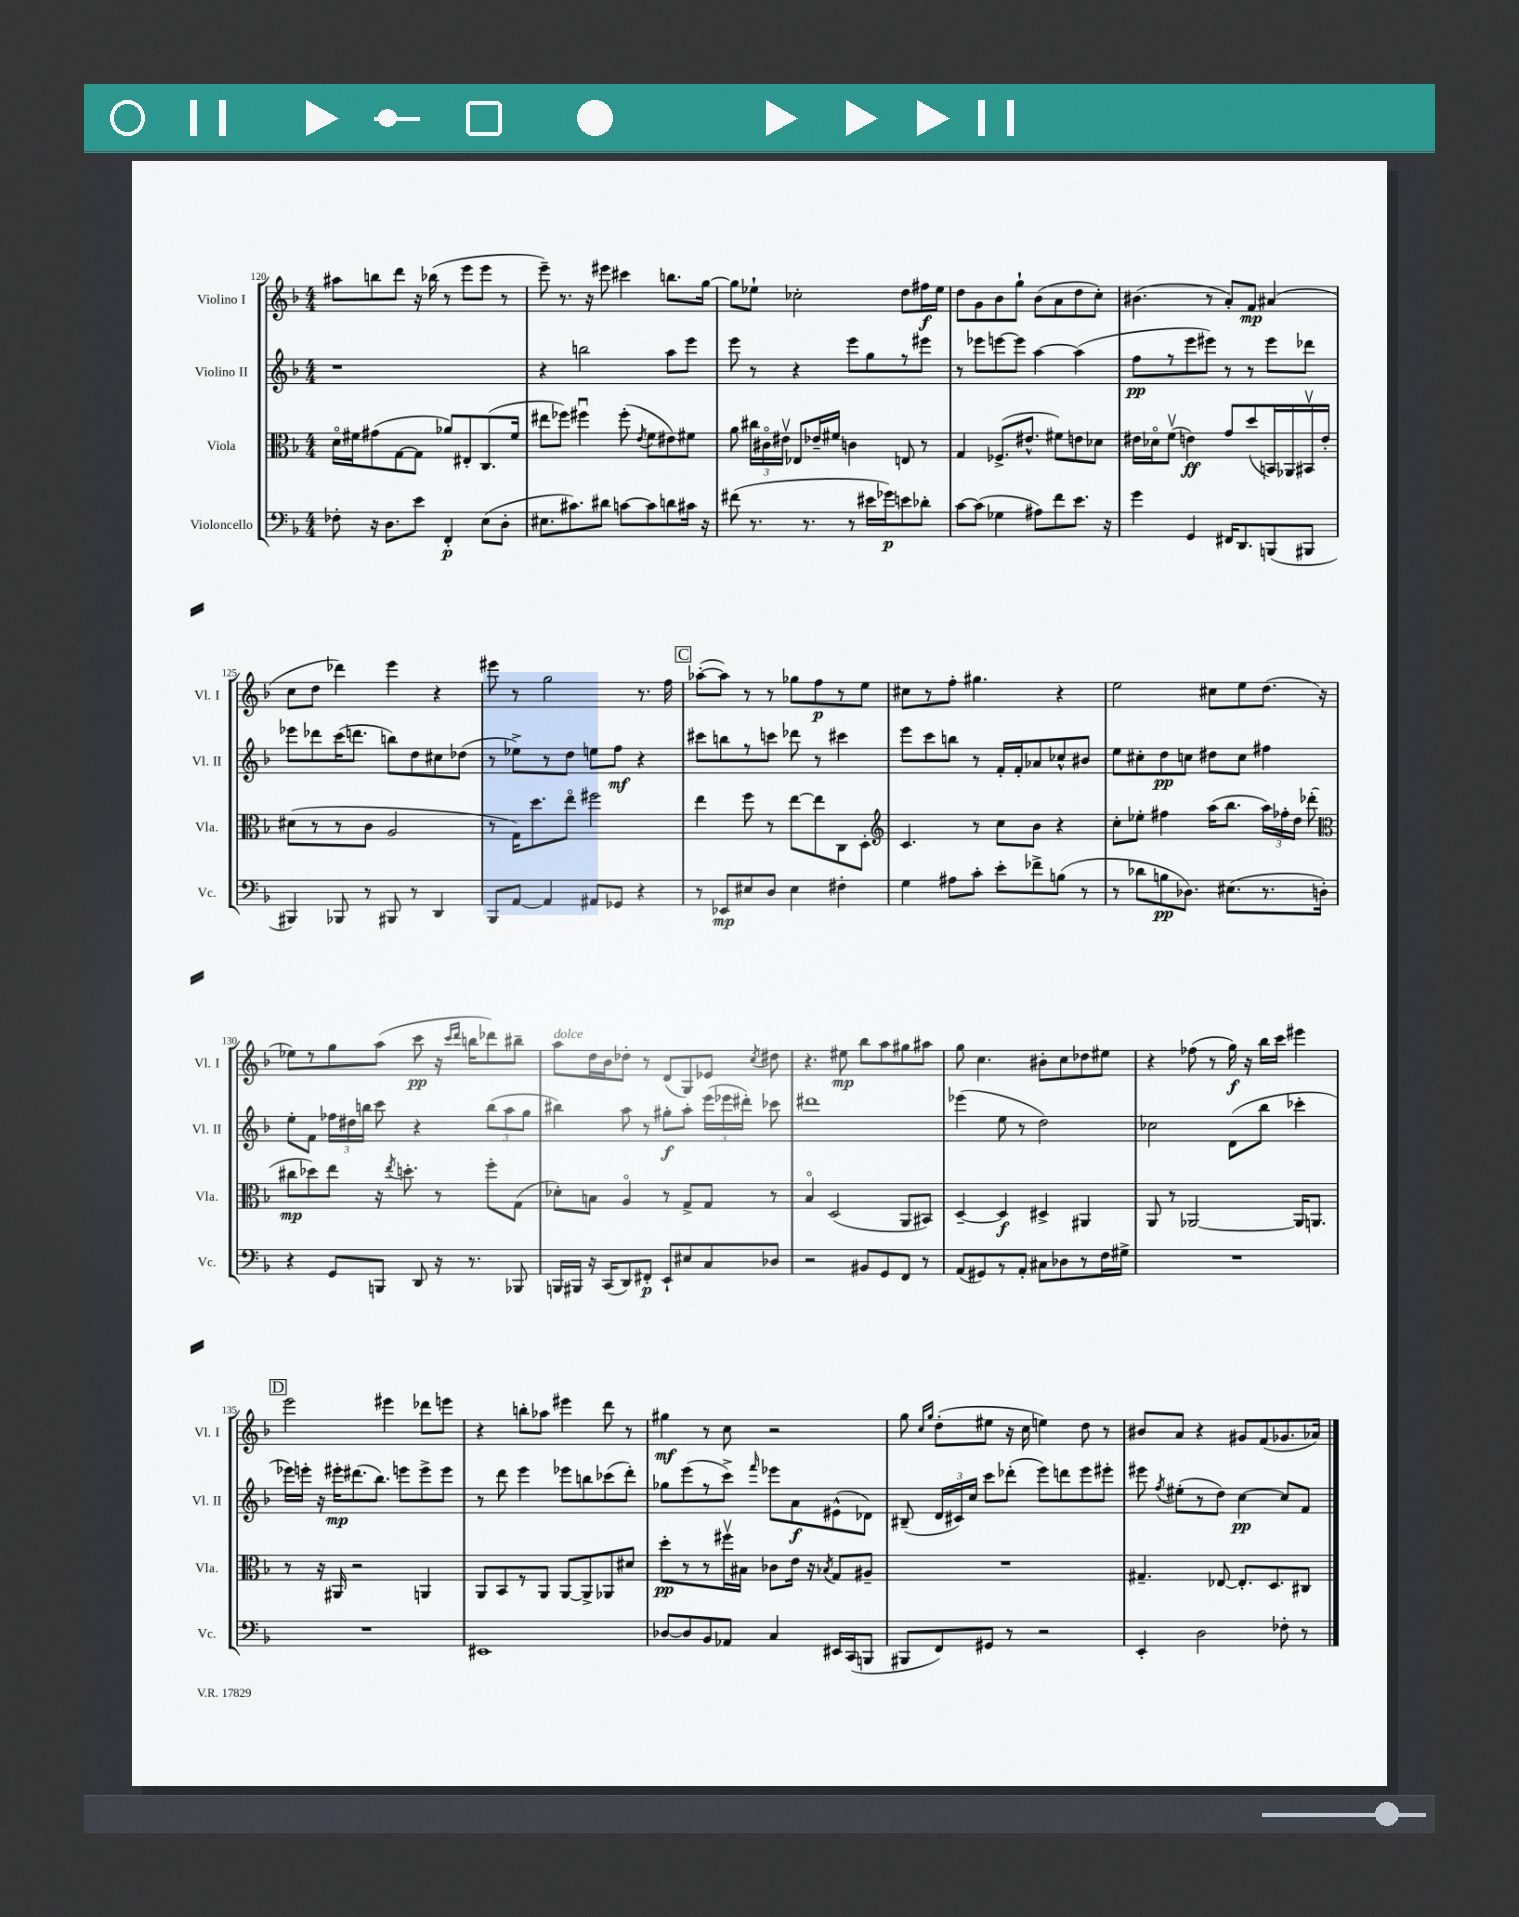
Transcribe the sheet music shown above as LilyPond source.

<<
\new StaffGroup <<
\new Staff = "s0" \with { instrumentName = "Violino I" shortInstrumentName = "Vl. I" } {
    \clef treble \key f \major \numericTimeSignature \time 4/4
    \autoBeamOff ais''8[ b''8 d'''8] r16 bes''16( r8 e'''8[ e'''8] r8 |
    e'''8--) r8. r16 eis'''8 cis'''4 b''8.[ g''16]~ |
    g''8[ ees''8]-! ces''2-. d''8[ fis''16\f ees''16] |
    d''8[ g'8 bes'8 g''8]-! bes'8[( a'8 d''8 c''8]-.) |
    bis'4.( r8 a'8[-.) f'8]\mp ais'4( |
    c''8[ d''8] des'''4) e'''4 r4 |
    eis'''8 r8 g''2 r8. f''16 |
    \mark \markup { \box "C" } aes''8[~-.( aes''8]) r8 r8 ges''8[ f''8\p r8 e''8] |
    cis''8[ r8 f''8]-. gis''4. r4 |
    e''2 cis''8[ e''8 d''8.]( r16 |
    ees''8[) r8 g''8 a''8]( c'''8\pp r16 \grace { c'''16[ d'''16] } b''16[ des'''8) bis''8]-- |
    a''8[^\markup { \italic "dolce" } d''16 bes'16 des''8]-. r8 d'8[( g8) ees'8] \acciaccatura { c''8 } dis''8 |
    r4. eis''8\mp bes''8[ a''8 gis''8 ais''8] |
    g''8 c''4. bis'8[-. c''8 des''8 eis''8] |
    r4 fes''8( r8 g''16\f) r16 bes''16[ c'''16] eis'''4 |
    \mark \markup { \box "D" } e'''2 eis'''4 des'''8[ e'''8] |
    r4 b''8[-. aes''8] eis'''4 d'''8 r8 |
    gis''4\mf r8 c''8 r2 |
    g''8 \grace { c''16[ g''16] } d''8[-.( eis''8] r16 c''16 e''4) d''8 r8 |
    bis'8[ a'8] r4 gis'8[ f'8( ges'8. aes'16]) \bar "|." |
}
\new Staff = "s1" \with { instrumentName = "Violino II" shortInstrumentName = "Vl. II" } {
    \clef treble \key f \major \numericTimeSignature \time 4/4
    \autoBeamOff r1 |
    r4 b''2 a''8[ e'''8] |
    e'''8 r8 r4 e'''8[ g''8 r8 eis'''8] |
    r8 ees'''8[ e'''8~ e'''8] a''4~ a''4( |
    f''8[\pp r8 e'''8 eis'''8]) r8 r8 eis'''8[ des'''8] |
    ees'''8[ des'''8 c'''16( d'''8.] b''8[) d''8 cis''8 des''8]( |
    r8 ees''8[->) r8 d''8] e''8[ f''8]\mf r4 |
    \mark \markup { \box "C" } cis'''8[ b''8 r8 c'''8] des'''8 r8 cis'''4 |
    e'''8[ c'''8 b''8] r8 f'16[-. f'16-. aes'8 ces''8-^ bis'8] |
    e''8[ cis''8-. d''8\pp c''8] dis''8[ c''8] fis''4 |
    e''8[-. f'8] \tuplet 3/2 { fes''16[ dis''16 b''16] } c'''8 r4 \tuplet 3/2 { b''8[( a''8 g''8] } |
    bis''4) a''8 r8 gis''8[-.\f a''8]-. \tuplet 3/2 { e'''16[( ees'''16 dis'''16]-.) } ces'''8 |
    dis'''1 |
    ees'''4( e''8 r8 d''2) |
    ces''2 d'8[( bes''8] ces'''4-. |
    \mark \markup { \box "D" } ees'''16[) e'''16]-. r16 eis'''16[-.\mp dis'''8.( bes''8.]) e'''8[ e'''8-> e'''8] |
    r8 d'''8 e'''4 ees'''8[ b''8 ces'''8( d'''8]-.) |
    ges''8[ e'''8( r8 c'''8]->) \grace { f'''16 } ees'''8[ a'8\f eis'8-^( des'8]) |
    bis8--( \tuplet 3/2 { d'16[ cis'16) c''16] } c'''8[ des'''8]-.( e'''8[) d'''8 e'''8 eis'''8]-. |
    eis'''8 \acciaccatura { f''8 } eis''8[-.( r8 d''8]) c''4~\pp c''8[ f'8] \bar "|." |
}
\new Staff = "s2" \with { instrumentName = "Viola" shortInstrumentName = "Vla." } {
    \clef alto \key f \major \numericTimeSignature \time 4/4
    \autoBeamOff d'16[\flageolet fis'16 gis'8( g8~ g8] aes'8[) eis8-. c8.( fis'16] |
    eis''8[ fes''8]) fis''4\downbow fis''8-.( \acciaccatura { e'8 } f'8[ eis'8) fis'8] |
    a'8 \tuplet 3/2 { cis''16[ cis'16\flageolet eis'16]\upbow } ees8[ ees'16-- fis'16] c'4 e8 r8 |
    g4 fes8.[->( eis'8.]-^ fis'8[) e'8 des'8] |
    eis'16[ des'16\flageolet f'8]\upbow( e'4\ff) g'8[ d''8( b,16) aes,16 bis,16\upbow e'16]-. |
    dis'8[( r8 r8 c'8] a2 |
    r8 g16[) d''8. e''8]\flageolet fis''2 |
    \mark \markup { \box "C" } e''4 f''8 r8 e''8[~ e''8 c8 d8]-. |
    \clef treble c'4. r8 c''8[ bes'8] r4 |
    c''8[-. ees''8]-. fis''4 a''16[( bes''8.] \tuplet 3/2 { a''16[) fes''16-. d''16] } des'''8-.( |
    \clef alto cis''8[\mp des''8) e''8] r16 \acciaccatura { e''8 } d''8.-. r8 f''8[-. g8]( |
    des'8[-.) b8] a4\flageolet r8 g8[-> g8] r8 |
    bes4\flageolet d2( a,8[ bis,8]) |
    d4~-- d4\f dis4-> ais,4 |
    a,8 r8 aes,2~ aes,16[ a,8.] |
    \mark \markup { \box "D" } r8 r16 ais,16 r2 a,4 |
    a,8[ bes,8 r8 a,8] a,8[~ a,8-> aes,8 dis'8] |
    d''8[-.\pp r8 r8 fis''16\upbow bis16] ces'8[ e'16] r16 \acciaccatura { bes8 } g8[ ais8]-- |
    R1 |
    gis4.-- ees8~ ees8.[-. d8. cis8] \bar "|." |
}
\new Staff = "s3" \with { instrumentName = "Violoncello" shortInstrumentName = "Vc." } {
    \clef bass \key f \major \numericTimeSignature \time 4/4
    \autoBeamOff fes8-. r16 d8.[ e'8] f,4-.\p e8[( d8]-. |
    eis8.[ cis'8.) dis'8] c'8[~ c'8 d'8 cis'16] r16 |
    fis'8( r8. r8. r8 eis'16[ ges'16\p) e'8 des'8]-. |
    c'8[~ c'8]( ges4 ais8[) f'8 e'8.] r16 |
    g'4 g,4 fis,16[ d,8. b,,8( bis,,8] |
    bis,,4) bes,,8 r8 bis,,8 r8 d,4 |
    bes,,8[ a,8]~ a,4 ais,8[ ges,8] r4 |
    \mark \markup { \box "C" } r8 ees,8[\mp eis8 d8] eis4 fis4-. |
    g4 ais8[ c'8]-. e'8[-. fes'8-> b8]( r8 |
    r8 des'8[ b8\pp des8.]) eis8.[( r8. d16]-.) |
    r4 g,8[ b,,8] d,8 r16 r8. bes,,8 |
    b,,16[ bis,,16] r16 c,16[( d,8) fis,8]-.\p e,8[-! eis8 c8 des8] |
    r2 bis,8[ g,8 f,8] r8 |
    a,8[( gis,8) r8 a,8]-. cis8[ des8 r8 f16 gis16]-> |
    R1 |
    \mark \markup { \box "D" } R1 |
    eis,1 |
    des8[~ des8 bes,8 aes,8] c4 eis,16[ c,16( b,,8] |
    bis,,8[ f,8) gis,8] r8 r2 |
    e,4-. d2 fes8-. r8 \bar "|." |
}
>>
>>
\layout { \context { \Score currentBarNumber = #120 } }
